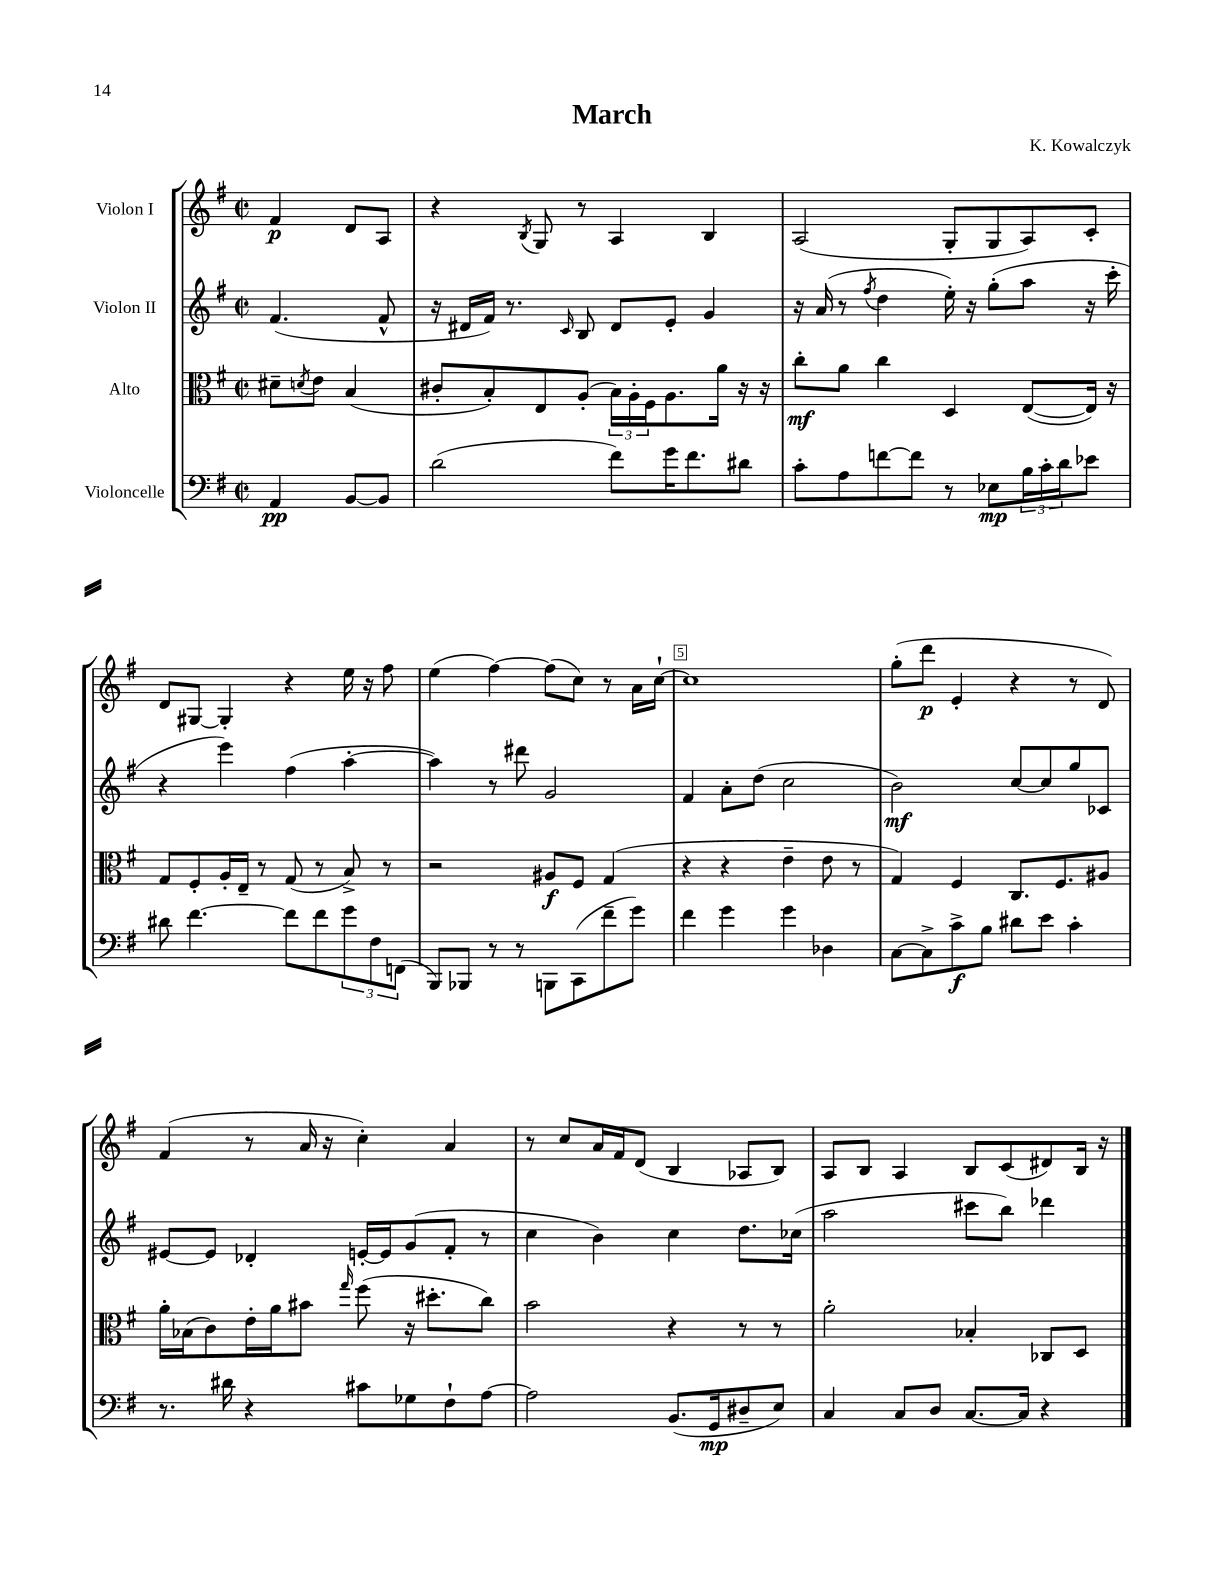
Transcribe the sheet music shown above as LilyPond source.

\header { title = "March" composer = "K. Kowalczyk" }
<<
\new StaffGroup <<
\new Staff = "s0" \with { instrumentName = "Violon I" } {
    \clef treble \key g \major \defaultTimeSignature \time 2/2 \partial 2
    fis'4\p d'8 a8 |
    r4 \acciaccatura { b8 } g8 r8 a4 b4 |
    a2( g8-. g8 a8) c'8-. |
    d'8 gis8~ gis4-. r4 e''16 r16 fis''8 |
    e''4( fis''4~) fis''8( c''8) r8 a'16 c''16~-! |
    c''1 |
    g''8-.( d'''8\p e'4-. r4 r8 d'8) |
    fis'4( r8 a'16 r16 c''4-.) a'4 |
    r8 c''8 a'16 fis'16 d'8( b4 aes8 b8) |
    a8 b8 a4 b8 c'8( dis'8) b16 r16 \bar "|." |
}
\new Staff = "s1" \with { instrumentName = "Violon II" } {
    \clef treble \key g \major \defaultTimeSignature \time 2/2 \partial 2
    fis'4.( fis'8-^ |
    r16 dis'16 fis'16) r8. \grace { c'16 } b8 dis'8 e'8-. g'4 |
    r16 a'16( r8 \acciaccatura { fis''8 } d''4 e''16-.) r16 g''8-.( a''8 r16 c'''16-. |
    r4 e'''4) fis''4( a''4~-. |
    a''4) r8 dis'''8 g'2 |
    fis'4 a'8-. d''8( c''2 |
    b'2\mf) c''8~ c''8 g''8 ces'8 |
    eis'8~ eis'8 des'4-. e'16~-. e'16 g'8( fis'8-. r8 |
    c''4 b'4) c''4 d''8. ces''16( |
    a''2 cis'''8 b''8) des'''4 \bar "|." |
}
\new Staff = "s2" \with { instrumentName = "Alto" } {
    \clef alto \key g \major \defaultTimeSignature \time 2/2 \partial 2
    dis'8-- \acciaccatura { d'8 } e'8 b4( |
    cis'8-. b8-.) e8 a8-.( \tuplet 3/2 { b16) a16-. fis16 } a8. a'16 r16 r16 |
    c''8-.\mf a'8 c''4 d4 e8~( e16) r16 |
    g8 fis8-. a16-. e16-- r8 g8( r8 b8->) r8 |
    r2 ais8\f fis8 g4( |
    r4 r4 e'4-- e'8 r8 |
    g4) fis4 c8. fis8. ais8 |
    a'16-. bes16( c'8) e'16-. a'16 bis'8 \grace { g''16 } fis''8( r16 dis''8.-. c''8) |
    b'2 r4 r8 r8 |
    a'2-. bes4-. ces8 d8 \bar "|." |
}
\new Staff = "s3" \with { instrumentName = "Violoncelle" } {
    \clef bass \key g \major \defaultTimeSignature \time 2/2 \partial 2
    a,4\pp b,8~ b,8 |
    d'2( fis'8) g'16 fis'8. dis'8 |
    c'8-. a8 f'8~ f'8 r8 ees8\mp \tuplet 3/2 { b16 c'16-. d'16 } ees'8 |
    dis'8 fis'4.~ fis'8 fis'8 \tuplet 3/2 { g'8 fis8 f,8( } |
    b,,8) bes,,8 r8 r8 b,,8 c,8( fis'8-- g'8) |
    fis'4 g'4 g'4 des4 |
    c8~ c8-> c'8->\f b8 dis'8 e'8 c'4-. |
    r8. dis'16 r4 cis'8 ges8 fis8-! a8~ |
    a2 b,8.( g,16\mp dis8-- e8) |
    c4 c8 d8 c8.~ c16 r4 \bar "|." |
}
>>
>>
\layout { \context { \Score \override BarNumber.break-visibility = ##(#f #t #t) barNumberVisibility = #(every-nth-bar-number-visible 5) \override BarNumber.stencil = #(make-stencil-boxer 0.1 0.3 ly:text-interface::print) } }
